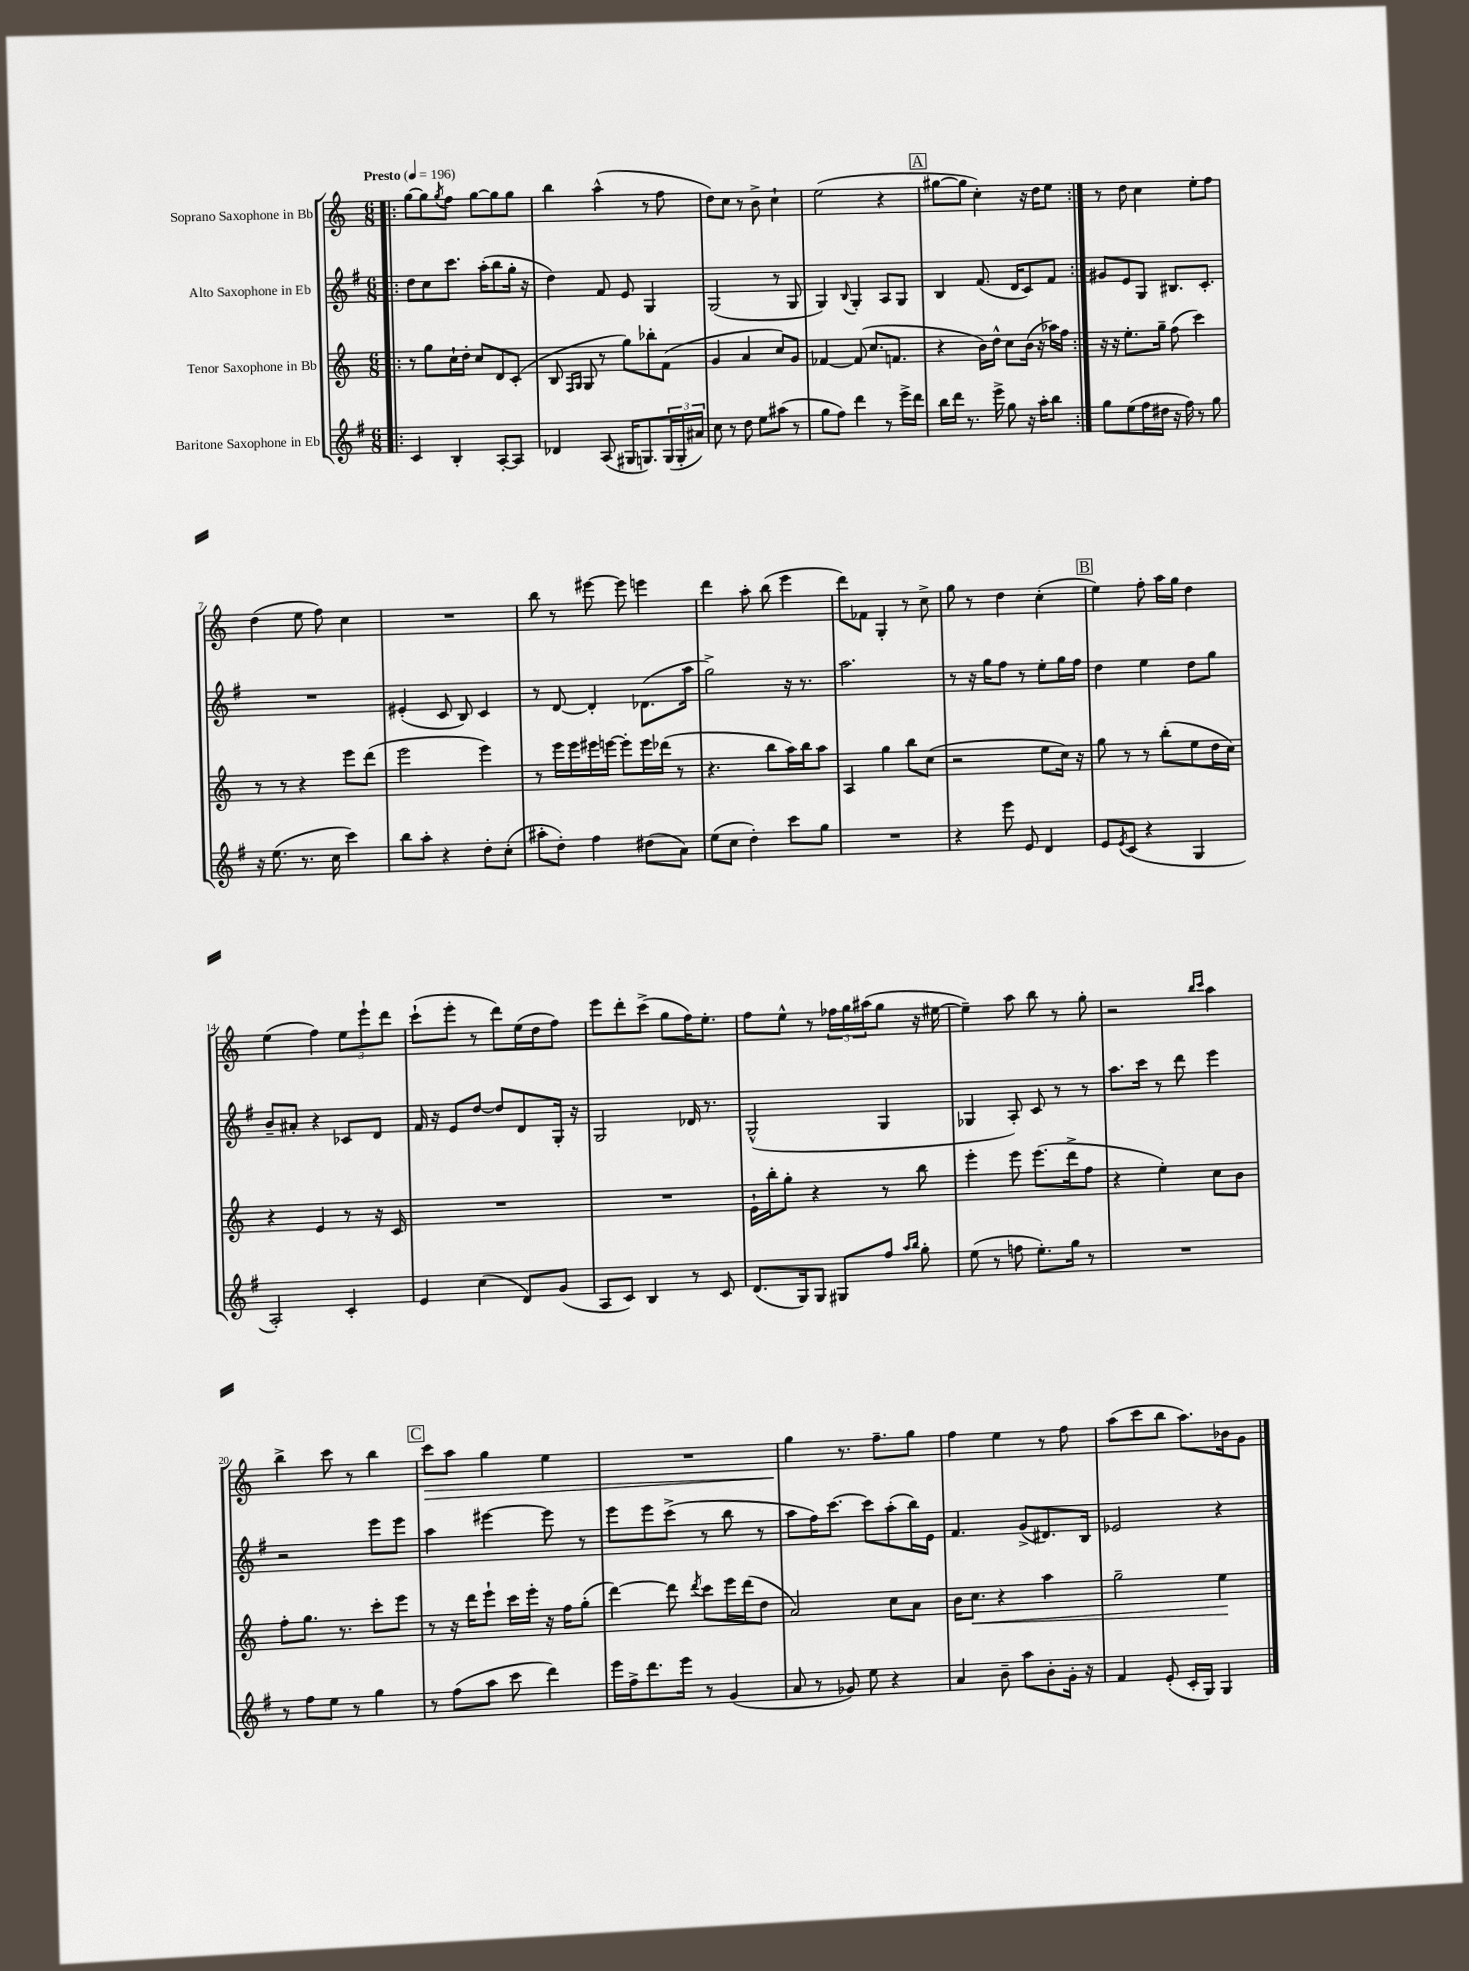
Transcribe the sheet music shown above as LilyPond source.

<<
\new StaffGroup <<
\new Staff = "s0" \with { instrumentName = "Soprano Saxophone in Bb" } {
    \clef treble \key c \major \numericTimeSignature \time 6/8 \tempo "Presto" 4 = 196
    \repeat volta 2 { \bar ".|:" g''8~ g''8 \acciaccatura { g''8 } f''8 g''8~ g''8 g''8 |
    b''4 a''4-^( r8 f''8 |
    d''8) c''8 r8 b'8-> c''4-! |
    e''2( r4 |
    \mark \markup { \box "A" } gis''8~ gis''8 c''4-.) r16 d''16 e''8 | }
    r8 d''8 c''4 e''8-. f''8 |
    d''4( e''8 f''8) c''4 |
    R2. |
    b''8 r8 eis'''8~ eis'''8 e'''4 |
    d'''4 a''8-. b''8( e'''4 |
    d'''8) fes'8 g4-. r8 c''8-> |
    g''8 r8 d''4 c''4-.( |
    \mark \markup { \box "B" } e''4) f''8-. a''16 g''16 d''4 |
    e''4( f''4) \tuplet 3/2 { e''8 e'''8-! d'''8 } |
    c'''8-!( e'''8-. r8 d'''8) e''16( d''16 f''8) |
    e'''8 d'''8-. c'''8->( g''8 f''16) e''8.-. |
    f''8 e''8-^ r8 \tuplet 3/2 { fes''16 g''16 ais''16( } g''8 r16 eis''16~ |
    eis''4--) a''8 b''8 r8 g''8-. |
    r2 \grace { b''16 c'''16 } a''4 |
    b''4-> c'''8 r8 b''4 |
    \mark \markup { \box "C" } c'''8\> a''8 g''4 e''4 |
    R2. |
    g''4\! r8. f''8.-- g''8 |
    f''4 e''4 r8 f''8 |
    a''8( c'''8 b''8 a''8.) bes'16 g'8 \bar "|." |
}
\new Staff = "s1" \with { instrumentName = "Alto Saxophone in Eb" } {
    \clef treble \key g \major \numericTimeSignature \time 6/8
    \repeat volta 2 { \bar ".|:" d''8 c''8 c'''8. a''16-.( b''8 g''16-. r16 |
    d''4) fis'8 e'8 g4 |
    g2( r8 g8 |
    g4) \appoggiatura { b8 } g4-. a8 g8 |
    \mark \markup { \box "A" } b4 fis'8.( d'16 c'8) fis'8 | }
    gis'8 e'8 g8 bis8. c'8.-. |
    R2. |
    eis'4-.( c'8 b8) c'4 |
    r8 d'8~ d'4-. des'8.( a''16 |
    g''2->) r16 r8. |
    a''2. |
    r8 r16 g''16 fis''8 r8 e''8-. g''16 fis''16 |
    \mark \markup { \box "B" } d''4 e''4 d''8 g''8 |
    b'8-- ais'8-. r4 ces'8 d'8 |
    fis'16 r16 e'8 d''8~ d''8 d'8 g16-. r16 |
    g2 des'16 r8. |
    g2-^( g4 |
    ges4 a8-.) c'8 r8 r8 |
    a''8. c'''16 r8 d'''8 e'''4 |
    r2 e'''8 e'''8 |
    \mark \markup { \box "C" } a''4 eis'''4~ eis'''8 r8 |
    e'''8 e'''8 c'''8->( r8 b''8 r8 |
    a''8 fis''16) c'''8.~ c'''8 a''8-.( b''16) e'16 |
    fis'4. g'8->( dis'8.) b16 |
    ees'2 r4 \bar "|." |
}
\new Staff = "s2" \with { instrumentName = "Tenor Saxophone in Bb" } {
    \clef treble \key c \major \numericTimeSignature \time 6/8
    \repeat volta 2 { \bar ".|:" r8 g''8 c''16-! d''16-. c''8 d'8 c'8-.( |
    b8 \grace { f16 g16 } g8 r8 g''8) bes''8-. f'8( |
    g'4 a'4 c''8) g'8 |
    fes'4~ fes'8( c''8. f'8. |
    \mark \markup { \box "A" } r4 b'16) d''16-^ c''8 b'16( r16 aes''16) f''16 | }
    r16 r16 e''8.-. g''16-- f''8( c'''4) |
    r8 r8 r4 e'''8 d'''8( |
    e'''2 e'''4) |
    r8 e'''16 e'''16 eis'''16 e'''16~ e'''8-. e'''16 des'''16( r8 |
    r4. b''8 a''16) b''16 a''8 |
    a4 g''4 b''8 c''8( |
    r2 e''8 c''16) r16 |
    \mark \markup { \box "B" } g''8 r8 r8 b''8-.( e''8 d''16 c''16) |
    r4 e'4 r8 r16 c'16 |
    R2. |
    R2. |
    e'16-! b''16-. g''8-. r4 r8 b''8 |
    e'''4-. e'''8 e'''8.( d'''16-> f''8 |
    r4 e''4-.) c''8 b'8 |
    f''8-. g''8. r8. c'''8-. e'''8 |
    \mark \markup { \box "C" } r8 r16 d'''16 e'''8-! c'''16 e'''16-. r16 f''16 g''8-.( |
    d'''4~) d'''8 \acciaccatura { d'''8 } c'''8 e'''16 d'''16( d''8 |
    a'2) c''8 a'8 |
    b'16 c''8.\< r4 a''4 |
    g''2-- e''4\! \bar "|." |
}
\new Staff = "s3" \with { instrumentName = "Baritone Saxophone in Eb" } {
    \clef treble \key g \major \numericTimeSignature \time 6/8
    \repeat volta 2 { \bar ".|:" c'4 b4-. a8~-. a8 |
    des'4 a8( gis16 g8.) \tuplet 3/2 { g16( g16-. ais'16) } |
    c''8 r8 d''8 e''8 ais''8( r8 |
    g''8 fis''8) d'''4 r8 e'''16-> d'''16 |
    \mark \markup { \box "A" } b''16 d'''16 r8. e'''16-> g''8 r16 a''16-. b''8 | }
    g''8 e''8( fis''16 dis''16 r16 fis''16) r8 g''8 |
    r16 e''8.( r8. c''16 c'''4) |
    b''8 a''8-. r4 d''8-. c''8-.( |
    ais''8-. d''8-.) fis''4 dis''8( a'8) |
    e''8( c''8 d''4-.) c'''8 g''8 |
    R2. |
    r4 e'''8 e'8 d'4 |
    \mark \markup { \box "B" } e'8 \acciaccatura { e'8 } c'8( r4 g4 |
    a2-.) c'4-. |
    e'4 c''4( d'8) g'8( |
    a8 c'8) b4 r8 c'8 |
    d'8.( g16) g8 gis8 fis''8 \grace { a''16 b''16 } g''8-. |
    e''8( r8 f''8 e''8.-.) g''16 r8 |
    R2. |
    r8 fis''8 e''8 r8 g''4 |
    \mark \markup { \box "C" } r8 fis''8( a''8 c'''8 d'''4) |
    e'''16 fis''16-> d'''8. e'''16 r8 g'4( |
    a'8 r8 ges'8) e''8 r4 |
    a'4 b'8-- a''8 b'8-. g'16-. r16 |
    fis'4 e'8-.( c'16-. g16) g4 \bar "|." |
}
>>
>>
